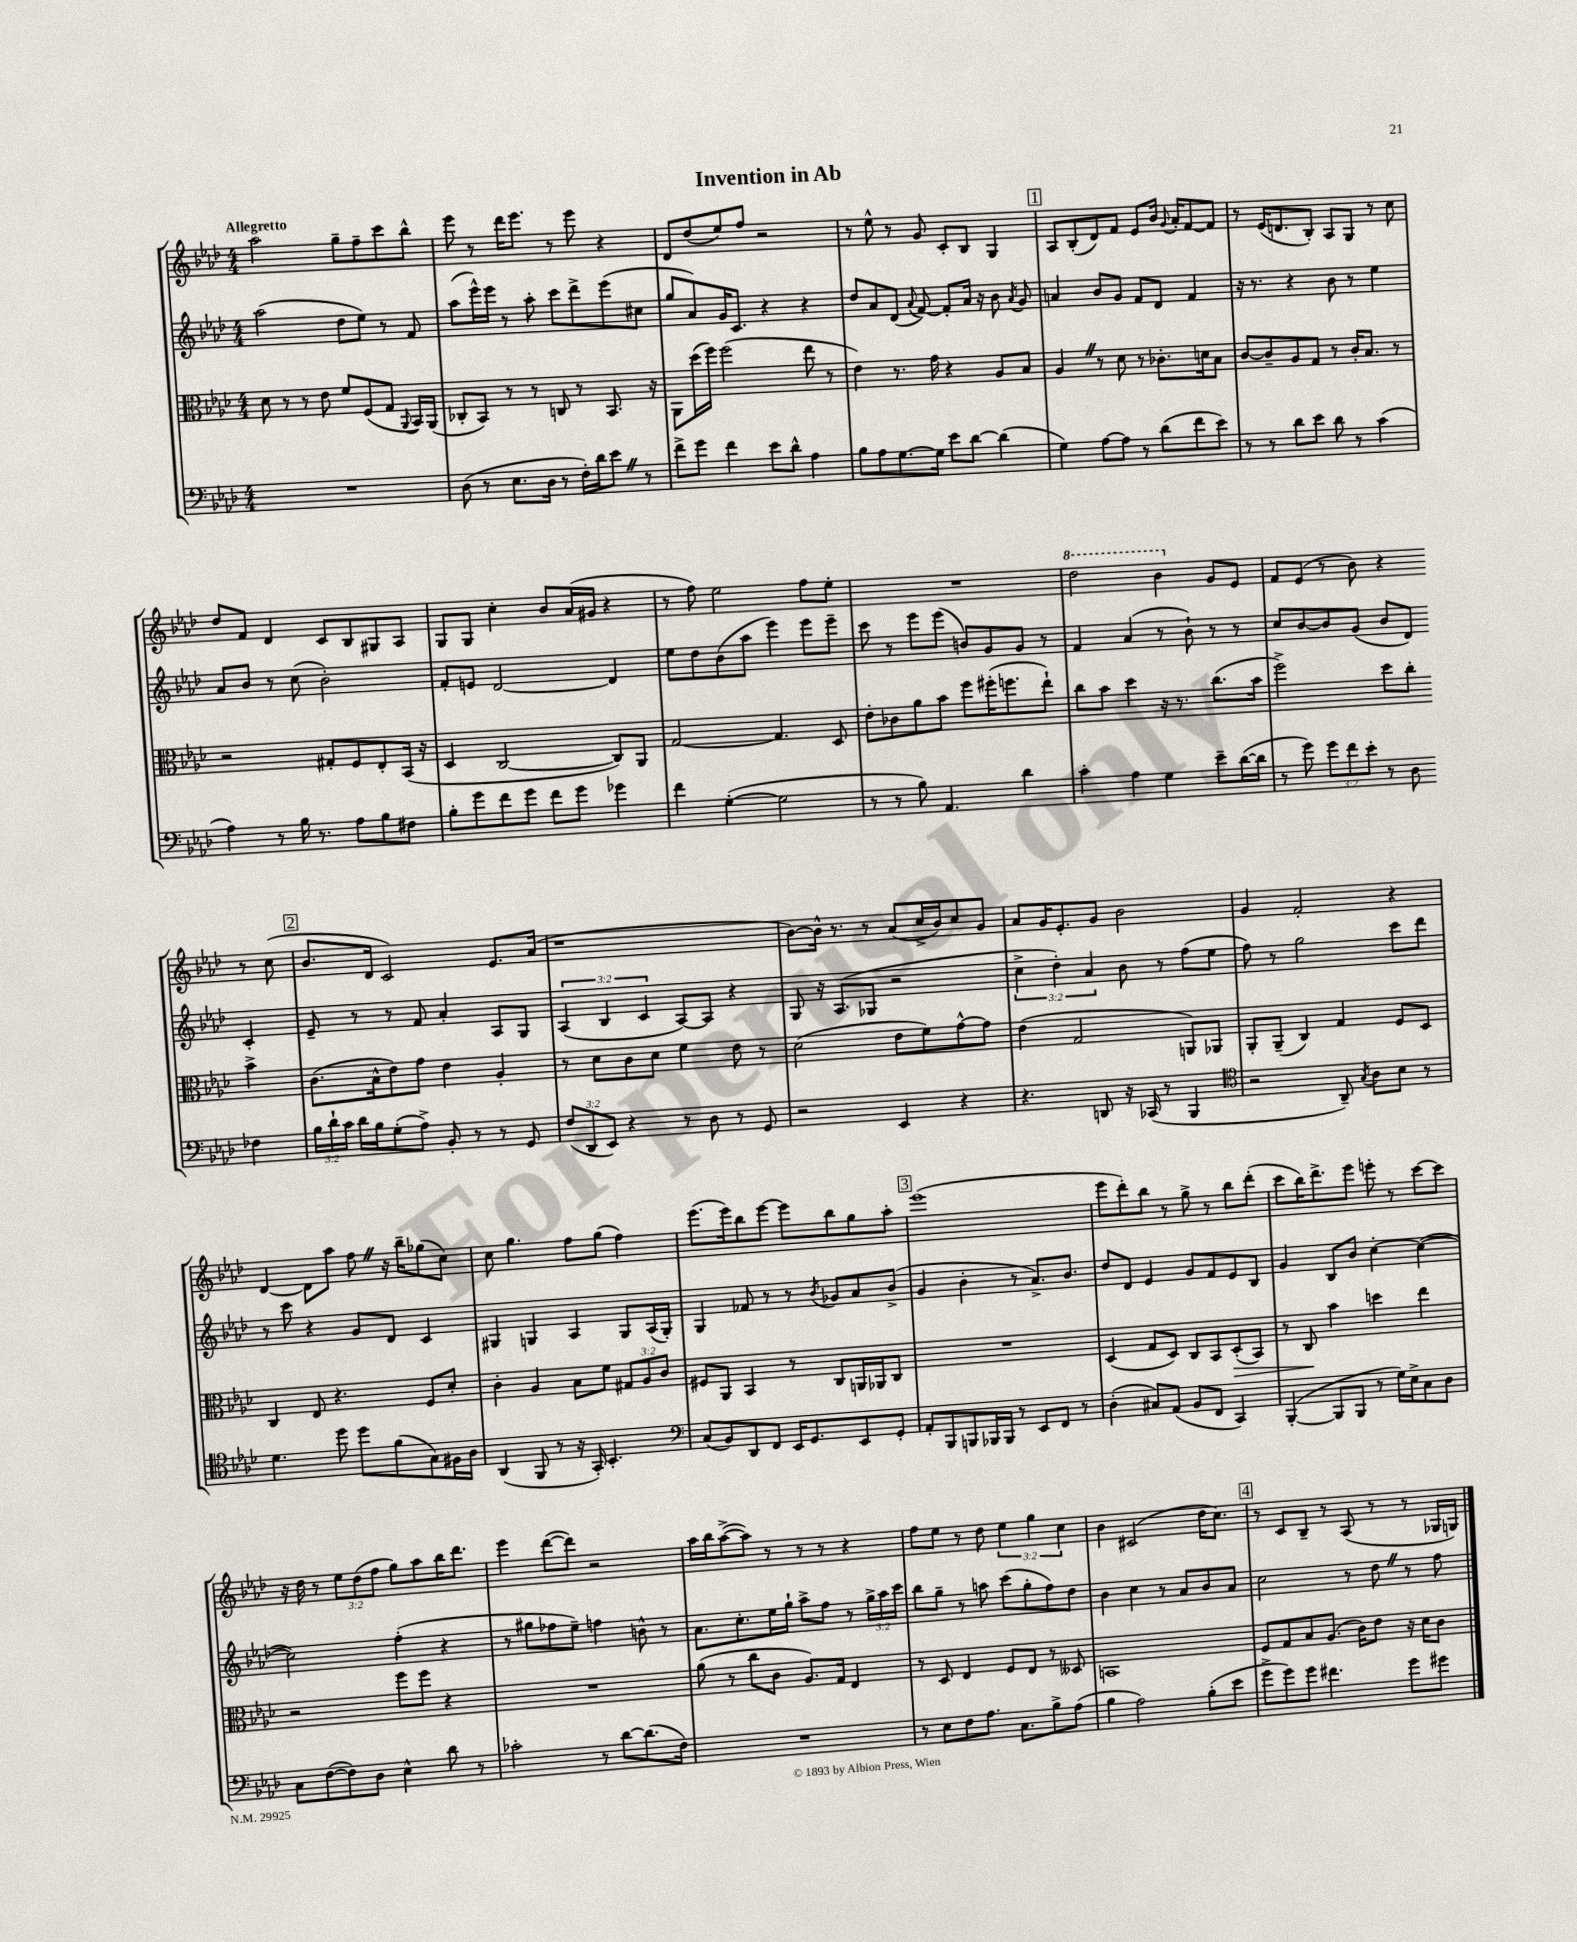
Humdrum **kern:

**kern	**kern	**kern	**kern
*staff4	*staff3	*staff2	*staff1
*clefF4	*clefC3	*clefG2	*clefG2
*k[b-e-a-d-]	*k[b-e-a-d-]	*k[b-e-a-d-]	*k[b-e-a-d-]
*M4/4	*M4/4	*M4/4	*M4/4
1r	8d-	(2aa-	2aa-
.	8r	.	.
.	8r	.	.
.	8e-	.	.
.	8f	8dd-	8gg~
.	(8F	8ee-)	8ff~
.	8G	8r	8ccc
.	8qqAA-	.	.
.	16BB-)	8f	8bb-^^
.	(16AA-	.	.
=	=	=	=
(8D-	8C-'	(8aa-	8eee-
8r	8BB-)	16eee-^^)	8r
.	.	16eee-	.
8.E-	8r	8r	16ddd-
.	.	.	8.eee-
.	8r	8aa-'	.
16D-	.	.	.
8r	8C	8ccc	8r
16F')	8r	8ddd-^	8eee-
16d-	.	.	.
8e-	8.BB-	(8eee-	4r
8r	.	8cc#	.
.	16r	.	.
=	=	=	=
8f^	8AA-	8gg	8d-
8g	(16dd-	8a-)	(8dd-
.	16ff)	.	.
4f	(2ff	16g	8ee-)
.	.	8.c	.
.	.	.	8ff
8e-	.	4r	2r
8d-^^	.	.	.
4A-	8ee-	4r	.
.	8r	.	.
=	=	=	=
8B-	4e-)	8dd-	8r
8A-	.	8a-	8ee-^^
[8.G	8.r	(8d-	8r
.	.	8qqa-	.
.	.	[8f)	8g
16G]	16g	.	.
8e-	4r	8f']	8c'
[8d-	.	16a-	8B-
.	.	16r	.
(4d-]	8A-	8b-	4G
.	.	8qa-	.
.	8B-	8g	.
=	=	=	=
4G)	4A-	4a	8A-
.	.	.	(8B-'
[8A-	8r	8b-	8d-)
8A-]	8d-	8g	8f
8r	8r	8f	8e-
(8d-	8.c-'	8d-	16b-
.	.	.	8qqg
.	.	.	16a-'
8f	.	4f	[8f
.	16d	.	.
8e-)	8B-	.	8f]
=	=	=	=
8r	[8c	16r	8r
.	.	8.r	.
8r	8c~]	.	(16e-
.	.	.	8.d
8d-	8A-	4r	.
8e-	8G	.	8B-')
8d-	8r	8b-	8A-
8r	16c'	8r	8G
.	8.B-	.	.
(4c	.	4ee-	8r
.	8r	.	8cc
=	=	=	=
4A-)	2r	8a-	8dd-
.	.	8b-	8f
8r	.	8r	4d-
16B-	.	(8cc	.
8.r	.	.	.
.	8G#'	2b-')	8c
8A-	8F	.	8B-
8B-	8E-'	.	8G#
8F#	(16BB-	.	8A-
.	16r	.	.
=	=	=	=
8B-'	4D-	8f'	8G
8g	.	8e	8G
8f	[2C	[2d-	4cc'
8g	.	.	.
8f	.	.	8b-
8g	.	.	(16a-
.	.	.	16g#
4g-	8C])	4d-]	4r
.	8AA-	.	.
=	=	=	=
4f	[2G	8ee-	8r
.	.	8dd-	8ff)
([4G'	.	(8b-	2ee-
.	.	8aa-	.
2G]	4.G]	4eee-)	.
.	.	8eee-	8ff
.	8D-	8eee-~	8ee-'
=	=	=	=
8r	8e-'	8ccc	1r
8r	8c-	8r	.
8B-)	8a-	8eee-	.
4.AA-	8b-	(8eee-	.
.	8ff	8b)	.
.	(16ff#'	8g	.
.	8.ff	.	.
4d-	.	8g	.
.	8ee-`)	8r	.
=	=	=	=
4c'	8cc	4f	2ddd-
.	8b-	.	.
4A-	4dd-	(4a-	.
4G	16r	8r	4bb-
.	8.r	.	.
.	.	8b-`)	.
8e-~	(8.cc	8r	8g
([16d-	.	8r	8e-
16d-]	16b-	.	.
=	=	=	=
8r	2ff^)	8cc	8f
8g)	.	[8b-	(8e-
12g	.	8b-]	8r
12f	.	.	.
.	.	(8g	8b-)
12e-'	.	.	.
8r	8dd-	8b-	4r
8D-	8cc'	8d-)	.
4F-	4b-^	4c'	8r
.	.	.	(8cc
=	=	=	=
24B-	(8.c	8e-~	8.b-
24d-`	.	.	.
24c	.	.	.
16d-	.	8r	.
16B-	16B-^^	.	16d-
(8G'	8e-)	8r	2c)
8A-^)	8g	8f	.
8BB-'	4e-	4a-'	.
8r	.	.	.
8r	4A-'	8A-	8.e-
8GG	.	8G	.
.	.	.	(16a-
=	=	=	=
(12F	8r	(6A-	1r
12DD-	.	.	.
.	8d-	.	.
12EE-)	.	6B-	.
4r	8c	.	.
.	.	6c	.
.	8d-	.	.
8r	4f	[8A-)	.
8D-	.	8A-]	.
8r	8e-	4r	.
8GG	8r	.	.
=	=	=	=
2r	(2d-	8G	[8b-)
.	.	16r	16b-^^]
.	.	(8.A-	8.r
.	.	8G-	8r
4EE-	8e-	2r	(8a-
.	8f)	.	16cc^
.	.	.	16b-)
4r	[8g^^	.	8cc
.	8g]	.	8g
=	=	=	=
4.r	(4e-	6cc^	8a-
.	.	.	16g
.	.	6dd-')	.
.	.	.	8.e-'
.	2G	.	.
.	.	6a-	.
8DD	.	.	8g
16r	.	8b-	2b-
(16CC-	.	.	.
8r	.	8r	.
4BBB-	8AA)	(8ff	.
.	8AA-	8ee-	.
=	=	=	=
*clefC4	*	*	*
2r	8AA-'	8ff)	4g
.	(8AA-~	8r	.
.	4C)	2gg	2f'
8AA-~)	4G	.	.
8qG	.	.	.
8A-	.	.	.
8B-	8F	8ccc	4r
8r	8D-	8ddd-	.
=	=	=	=
4.d-	4C	8r	[4d-
.	.	8ccc	.
.	8E-	4r	8d-]
8dd-	4.r	.	8aa-
8dd-	.	8g	8ff
(8f	.	8d-	16r
.	.	.	16bb-~
8G)	8F	4c	(8gg-
16F#	8d-'	.	8cc)
16A-	.	.	.
=	=	=	=
(4AA-	4c'	4G#	8cc
.	.	.	4.gg
8FF	4A-	4G	.
8r	.	.	.
16r	8B-	4A-	8ff
16GG')	.	.	.
4.BB-'	8f	.	(8gg
.	12G#	8G	4ff)
.	12A-	.	.
.	.	(16A-	.
.	12c	.	.
.	.	16G')	.
=	=	=	=
*clefF4	*	*	*
(8C	8F#	4G	(8.eee-
8BB-)	8AA-	.	.
.	.	.	16eee-)
8DD-	4BB-	8f-	8bb-
8FF	.	8r	[8eee-
16EE-	8r	8r	8eee-]
8.GG	.	.	.
.	.	8qb-	.
.	8C	8g-	8bb-
8EE-	16AA	8a-	8gg
.	16AA-	.	.
8GG'	8C	(8b-^	8aa-'
=	=	=	=
8AA-'	1r	4g	(1eee-
8BBB-	.	.	.
8BBB	.	4b-'	.
16BBB-	.	.	.
16BBB-	.	.	.
8r	.	8r	.
8EE-	.	8.a-^)	.
8FF	.	.	.
.	.	8.b-	.
8r	.	.	.
=	=	=	=
(4D-'	(4D-	8dd-	8eee-
.	.	8d-	8ddd-')
8C#)	8G	4e-	8bb-
(8AA-	8D-)	.	8r
8BB-	8C	8g	8gg^
8FF	8BB-	8f	8r
4CC)	(8D-'	8e-	8bb-
.	8BB-)	8B-	(8ddd-'
=	=	=	=
([4BBB-'	8r	4g	8ccc
.	8C	.	16bb-)
.	.	.	8.ddd-^
8BBB-]	4b-	8B-	.
8BBB-	.	8b-	8eee-
8r	4dd	[4cc'	8eee'
16G)	.	.	8r
16E-^	.	.	.
8C	4ee-	(4cc_	[8ccc
8D-	.	.	8ccc]
=	=	=	=
8C	2r	2cc])	16r
.	.	.	16dd-
([8F	.	.	8r
8F])	.	.	12ee-
.	.	.	(12dd-
8D-	.	.	.
.	.	.	12ff
4E-^^	8ff	(4ff'	8gg)
.	8ff	.	8aa-
8d-	4r	4r	16bb-
.	.	.	8.ddd-
8r	.	.	.
=	=	=	=
2c-'	1r	8r	4eee-
.	.	8gg#	.
.	.	8ff-	([8ddd-
.	.	8ee-~)	8ddd-])
8r	.	4ff	2r
[8d-	.	.	.
(8.d-]	.	8b^^	.
.	.	8r	.
16F)	.	.	.
=	=	=	=
1r	(8a-	8.a-	16aa-
.	.	.	16bb-
.	8r	.	([8aa-^
.	.	8.cc'	.
.	8cc	.	8aa-])
.	8c	16ee-	8r
.	.	16gg`	.
.	8.A-)	8aa-^	8r
.	.	8ff	8r
.	16G	.	.
.	4E-	8r	4r
.	.	24gg^	.
.	.	24aa-	.
.	.	24ccc	.
=	=	=	=
8r	8r	8bb-	8ff
8E-	8D-	8gg~	8ee-
8F	4E-	8r	8r
8.A-	.	8aa	8dd-
.	8F	(8ccc	6ee-
8.C	.	.	.
.	8E-	8gg'	.
.	.	.	6gg
8B-^	8r	8ff)	.
.	.	.	6cc
(8A-	8D--	8dd-	.
=	=	=	=
4B-	1BB	4b-	4b-
2A-)	.	4cc	(2c#
.	.	8r	.
.	.	8a-	.
(8B-'	.	8b-	16dd-
.	.	.	8.cc)
8e-	.	8a-	.
=	=	=	=
8g^	8F	2cc	8r
8g)	8G	.	8c
8g	8B-	.	8B-~
4.f#	(8.A-	.	8r
.	.	8r	(8A-
.	16c)	.	.
.	8e-	8dd-	8r
8g	16r	8r	8r
.	16d-	.	.
8g#	8c	8ff	16G-
.	.	.	16G)
==	==	==	==
*-	*-	*-	*-
